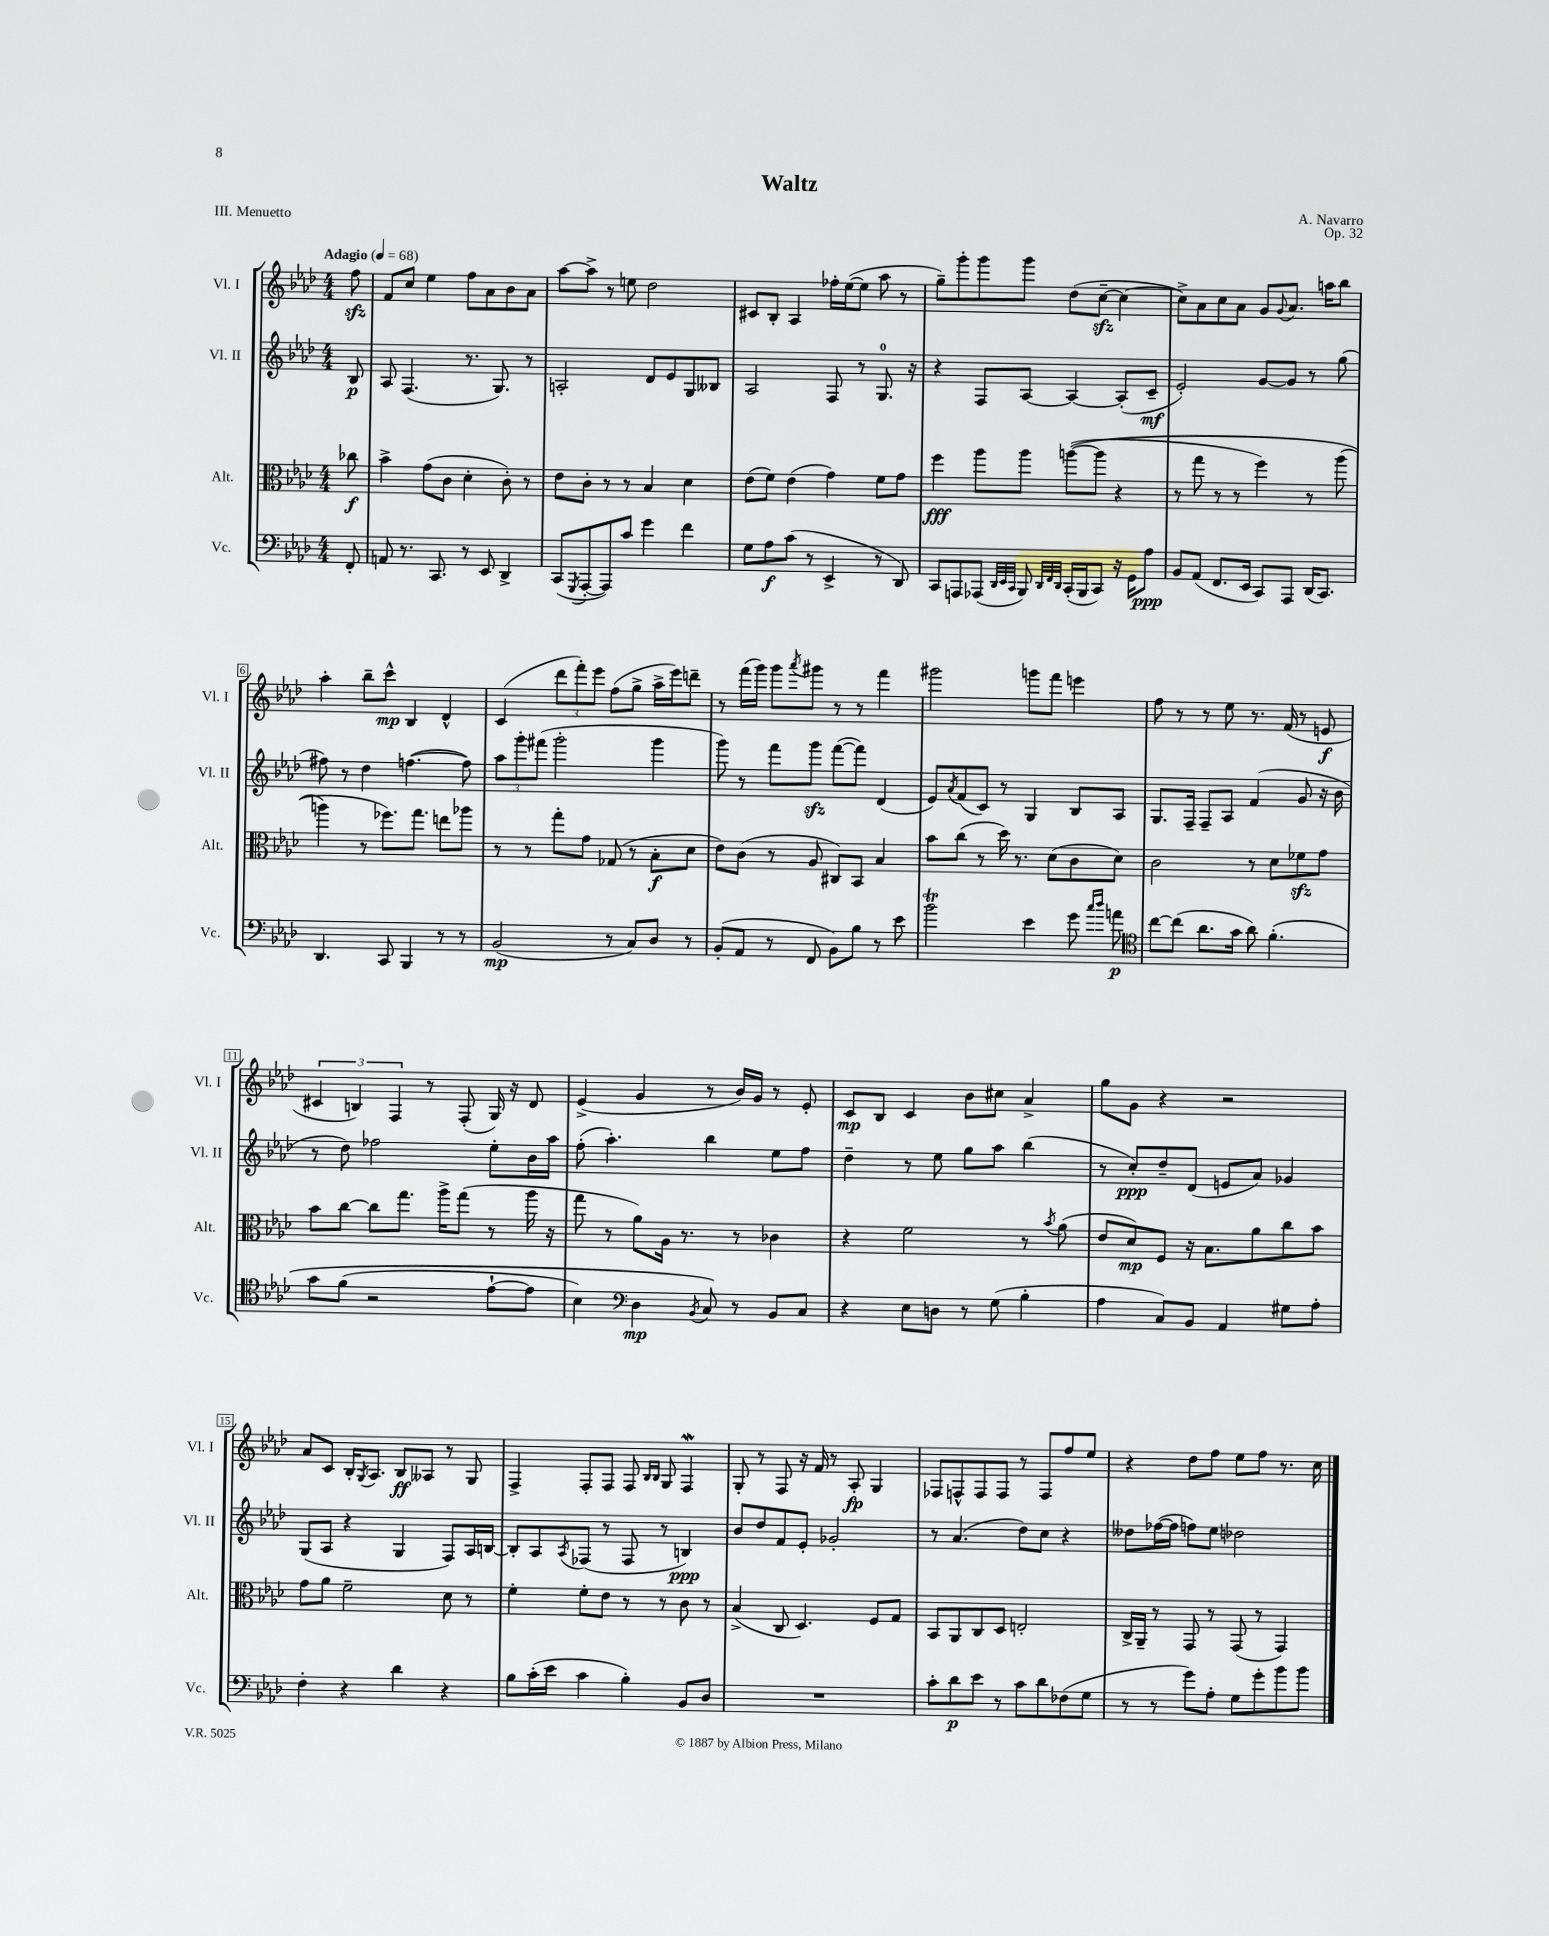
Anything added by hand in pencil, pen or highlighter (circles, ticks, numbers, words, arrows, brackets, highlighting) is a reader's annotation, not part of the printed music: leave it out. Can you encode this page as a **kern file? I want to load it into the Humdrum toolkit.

**kern	**dynam	**kern	**dynam	**kern	**dynam	**kern	**dynam
*part4	*part4	*part3	*part3	*part2	*part2	*part1	*part1
*staff4	*staff4	*staff3	*staff3	*staff2	*staff2	*staff1	*staff1
*I"Vc.	*	*I"Alt.	*	*I"Vl. II	*	*I"Vl. I	*
*I'Vc.	*	*I'Alt.	*	*I'Vl. II	*	*I'Vl. I	*
*clefF4	*	*clefC3	*	*clefG2	*	*clefG2	*
*k[b-e-a-d-]	*	*k[b-e-a-d-]	*	*k[b-e-a-d-]	*	*k[b-e-a-d-]	*
*M4/4	*	*M4/4	*	*M4/4	*	*M4/4	*
*MM68	*	*MM68	*	*MM68	*	*MM68	*
=	=	=	=	=	=	=	=
!	!	!	!	!	!	!LO:TX:a:B:t=Adagio	!
8FF'/	.	8cc-X\	f	8B-/	p	8ffzz\	.
=1	=1	=1	=1	=1	=1	=1	=1
8AAn/	.	4b-^\	.	8A-/	.	8f/L	.
8.r	.	.	.	(4.F/	.	8cc/J	.
.	.	(8g\L	.	.	.	4ee-\	.
8.CC/	.	.	.	.	.	.	.
.	.	8c\J	.	.	.	.	.
8r	.	4d-'\	.	8.r	.	8ff\L	.
8EE-/	.	.	.	.	.	8a-\	.
.	.	.	.	8.G/)	.	.	.
4DD-^/	.	8c'\)	.	.	.	8b-\	.
.	.	8r	.	8r	.	8a-\J	.
=2	=2	=2	=2	=2	=2	=2	=2
(8CC/L	.	8e-\L	.	2An'/	.	[8aa-\L	.
8qGGG/	.	.	.	.	.	.	.
[8AAA-'/	.	8c'\J	.	.	.	8aa-^\J]	.
8AAA-/])	.	8r	.	.	.	8r	.
8c/J	.	8r	.	.	.	8een\	.
4g\	.	4B-/	.	8d-/L	.	2dd-\	.
.	.	.	.	8e-/	.	.	.
4f\	.	4d-\	.	8G/	.	.	.
.	.	.	.	8B--X/J	.	.	.
=3	=3	=3	=3	=3	=3	=3	=3
8G\L	.	(8e-\L	.	2A-/	.	8c#X/L	.
8A-\	f	8f\J)	.	.	.	8B-'/J	.
(8c\J	.	(4e-\	.	.	.	4A-/	.
8r	.	.	.	.	.	.	.
4EE-^/	.	4g\)	.	8F/	.	16ff-X'\LL	.
.	.	.	.	.	.	([16ee-\J	.
.	.	.	.	8r	.	8ee-\J]	.
8r	.	8f\L	.	8.G/	.	8aa-\	.
8DD-/)	.	8g\J	.	.	.	8r	.
.	.	.	.	16r	.	.	.
=4	=4	=4	=4	=4	=4	=4	=4
8CC/L	.	4ff\	fff	4r	.	8gg~\L)	.
8AAAn/	.	.	.	.	.	8ggg'\	.
(8AAA-X/J	.	8aa-\L	.	8F/L	.	8ggg\	.
32qqDD-/LLL	.	.	.	.	.	.	.
32qqEE-/	.	.	.	.	.	.	.
32qqCC/JJJ	.	.	.	.	.	.	.
8BBB-/)	.	8aa-\J	.	[8A-/J	.	8ggg\J	.
32qqDD-/LLL	.	.	.	.	.	.	.
32qqFF/	.	.	.	.	.	.	.
32qqDD-/JJJ	.	.	.	.	.	.	.
(16CC'/LL	.	(([8aan\L	.	4A-/_	.	(8dd-\L	.
16BBB-/J	.	.	.	.	.	.	.
8CC/J)	.	8aa\J]	.	.	.	[8cczz~\J	.
16r	.	4r	.	(8A-'/L]	.	4cc\_	.
16GG\KL	.	.	.	.	.	.	.
8A-\J	ppp	.	.	8c~/J	mf	.	.
=5	=5	=5	=5	=5	=5	=5	=5
8BB-/L	.	8r	.	2e-'/)	.	8cc^\L])	.
(8AA-/J	.	8gg\	.	.	.	8a-\	.
8.FF/L	.	8r	.	.	.	8cc\	.
.	.	8r	.	.	.	8a-\J	.
16EE-/Jk	.	.	.	.	.	.	.
8CC/L)	.	4ff\)	.	[8g/L	.	8g/L	.
.	.	.	.	.	.	8qqg/	.
8AAA-/J	.	.	.	8g/J]	.	8.a-/J	.
(16DD-/KL	.	8r	.	8r	.	.	.
8.CC/J)	.	.	.	.	.	16aan\KL	.
.	.	(8aa-\	.	(8gg\	.	8bb-\J	.
!!LO:LB:g=z
=6	=6	=6	=6	=6	=6	=6	=6
4.DD-/	.	4aan\)	.	8ff#X\)	.	4aa-'\	.
.	.	.	.	8r	.	.	.
.	.	8r	.	4dd-\	.	8bb-~\L	.
8CC/	.	8.ff-X\L)	.	.	.	8ccc^^\J	mp
4BBB-/	.	.	.	([4.ffn\	.	4B-/	.
.	.	8.gg\J	.	.	.	.	.
8r	.	8een\L	.	.	.	4d-^^/	.
8r	.	8aa-X\J	.	8ff\])	.	.	.
=7	=7	=7	=7	=7	=7	=7	=7
(2BB-/	mp	8r	.	12aa-\L	.	(4c/	.
.	.	.	.	12ggg'\	.	.	.
.	.	8r	.	.	.	.	.
.	.	.	.	(12fff#X\J	.	.	.
.	.	8gg'\L	.	2ggg'\	.	12ddd-\L	.
.	.	.	.	.	.	12fff'\)	.
.	.	8g\J	.	.	.	.	.
.	.	.	.	.	.	12eee-\J	.
8r	.	(8G-X/	.	.	.	(8ff\L	.
8C/L)	.	8r	.	.	.	8gg^\J	.
8D-/J	.	8B-'\L	f	4ggg\	.	16aa-^\LL	.
.	.	.	.	.	.	16eee-\J)	.
8r	.	8d-\J	.	.	.	8dddn~\J	.
=8	=8	=8	=8	=8	=8	=8	=8
(8BB-'/L	.	8e-\L)	.	8ggg\)	.	8r	.
8AA-/J	.	(8c\J	.	8r	.	(16fff\LL	.
.	.	.	.	.	.	16ggg\JJ)	.
8r	.	8r	.	8fff\L	.	8ggg\L	.
.	.	.	.	.	.	8qaaa-/	.
8FF/	.	8A-/	.	8gggzz\J	.	8ggg#X\J	.
8BB-\L)	.	8C#X/L)	.	([8fff\L	.	8r	.
8B-\J	.	8BB-/J	.	8fff\J])	.	8r	.
8r	.	4B-/	.	(4d-/	.	4fff\	.
8e-\	.	.	.	.	.	.	.
=9	=9	=9	=9	=9	=9	=9	=9
2b-T\	.	8b-\L	.	8e-/L)	.	2ggg#X\	.
.	.	.	.	8qa-/	.	.	.
.	.	(8cc\J	.	(8f/	.	.	.
.	.	8r	.	8c/J)	.	.	.
.	.	16dd-\)	.	8r	.	.	.
.	.	8.r	.	.	.	.	.
4e-\	.	.	.	4G/	.	8gggn\L	.
.	.	(8d-\L	.	.	.	8fff\J	.
8g\	.	8c\	.	8B-/L	.	4eeen\	.
16qqcc/LL	.	.	.	.	.	.	.
16qqdd-/JJ	.	.	.	.	.	.	.
8an\	p	8d-\J)	.	8A-/J	.	.	.
=10	=10	=10	=10	=10	=10	=10	=10
*clefC4	*	*	*	*	*	*	*
[8cc\L	.	2c\	.	8.G/L	.	8ff\	.
(8cc\J]	.	.	.	.	.	8r	.
.	.	.	.	16F~/Jk	.	.	.
8.a-\L	.	.	.	8F~/L	.	8r	.
.	.	.	.	8A-/J	.	8ee-\	.
16g\Jk	.	.	.	.	.	.	.
8a-\)	.	8r	.	(4f/	.	8.r	.
(4.f'\	.	8d-\L	.	.	.	.	.
.	.	.	.	.	.	(16f/	.
.	.	8f-Xzz\	.	8g/	.	8r	.
.	.	8g\J	.	16r	.	8en/	f
.	.	.	.	16b-\	.	.	.
!!LO:LB:g=z
=11	=11	=11	=11	=11	=11	=11	=11
8g\L	.	8b-\L	.	8r	.	6c#X/	.
(8f\J	.	[8cc\J	.	8dd-\)	.	.	.
.	.	.	.	.	.	6Bn/)	.
2r	.	8cc\L]	.	2ff-X\	.	.	.
.	.	.	.	.	.	6F/	.
.	.	8.gg\J	.	.	.	.	.
.	.	.	.	.	.	8r	.
.	.	16aa-^\KL	.	.	.	.	.
.	.	(8gg\J	.	.	.	(8F'/	.
[8e-`\L	.	8r	.	8ee-'\L	.	16G/)	.
.	.	.	.	.	.	16r	.
8e-\J]	.	16aa-\	.	16b-\L	.	8d-/	.
.	.	16r	.	16aa-\JJ	.	.	.
=12	=12	=12	=12	=12	=12	=12	=12
4B-\)	.	8gg\	.	(8ff'\	.	(4e-^/	.
.	.	8r	.	4.aa-'\)	.	.	.
*clefF4	*	*	*	*	*	*	*
4D-\	mp	8a-\L)	.	.	.	4g/	.
.	.	16A-\Jk	.	.	.	.	.
.	.	8.r	.	.	.	.	.
8qBB-/	.	.	.	.	.	.	.
8C/)	.	.	.	4bb-\	.	8r	.
8r	.	8r	.	.	.	16b-/LL)	.
.	.	.	.	.	.	16g/JJ	.
8BB-/L	.	4c-X\	.	8ee-\L	.	8r	.
8C/J	.	.	.	8ff\J	.	8e-'/	.
=13	=13	=13	=13	=13	=13	=13	=13
4r	.	4r	.	4dd-~\	.	8c/L	mp
.	.	.	.	.	.	8B-/J	.
8E-\L	.	2f\	.	8r	.	4c/	.
8Dn\J	.	.	.	8ee-\	.	.	.
8r	.	.	.	8gg\L	.	8b-\L	.
(8G\	.	.	.	8aa-\J	.	8cc#X\J	.
4B-'\	.	8r	.	(4bb-\	.	4a-^/	.
.	.	8qb-/	.	.	.	.	.
.	.	(8a-\	.	.	.	.	.
=14	=14	=14	=14	=14	=14	=14	=14
4A-\	.	8e-/L	.	8r	.	8gg\L	.
.	.	8d-/)	mp	8cc'/L)	ppp	8g\J	.
8C/L)	.	8F/J	.	8dd-~/	.	4r	.
8BB-/J	.	16r	.	(8d-/J	.	.	.
.	.	8.B-\L	.	.	.	.	.
4AA-/	.	.	.	8en/L	.	2r	.
.	.	8a-\	.	8a-/J)	.	.	.
8G#X\L	.	8cc\	.	4g-X/	.	.	.
8A-'\J	.	8b-\J	.	.	.	.	.
!!LO:LB:g=z
=15	=15	=15	=15	=15	=15	=15	=15
4F'\	.	8g\L	.	(8G/L	.	8a-/L	.
.	.	8a-\J	.	8A-/J	.	8c/J	.
4r	.	2f~\	.	4r	.	16B-'/KL	.
.	.	.	.	.	.	8qG/	.
.	.	.	.	.	.	8.A-/J	.
4d-\	.	.	.	4G/	.	8B-/L	ff
.	.	.	.	.	.	8A--X/J	.
4r	.	8d-\	.	8F/L)	.	8r	.
.	.	8r	.	16A-/L	.	8G/	.
.	.	.	.	[16Bn/JJ	.	.	.
=16	=16	=16	=16	=16	=16	=16	=16
8B-\L	.	4f'\	.	8B'/L]	.	4F^/	.
(16c'\L	.	.	.	8A-/	.	.	.
16e-\JJ	.	.	.	.	.	.	.
.	.	.	.	8qA-/	.	.	.
4c\	.	8f'\L	.	(8F-X/J	.	8F'/L	.
.	.	8e-\J	.	8r	.	8F/J	.
4B-'\)	.	8r	.	8F-/	.	8F/	.
.	.	.	.	.	.	16qqB-/LL	.
.	.	.	.	.	.	16qqB-/JJ	.
.	.	8r	.	8r	.	8G/	.
8BB-/L	.	8c\	.	4Bn/)	ppp	4FW/	.
8D-/J	.	8r	.	.	.	.	.
=17	=17	=17	=17	=17	=17	=17	=17
1r	.	(4B-^/	.	8b-/L	.	8G'/	.
.	.	.	.	8dd-/	.	8r	.
.	.	8C/	.	8f/	.	8F/	.
.	.	4.D-/)	.	8e-'/J	.	16r	.
.	.	.	.	.	.	16f/	.
.	.	.	.	2g-X'/	.	8r	.
.	.	.	.	.	.	8A-'/	fp
.	.	8F/L	.	.	.	4G/	.
.	.	8G/J	.	.	.	.	.
=18	=18	=18	=18	=18	=18	=18	=18
8c'\L	.	8BB-/L	.	8r	.	8F-X/L	.
8d-\	p	8AA-/	.	(4.a-/	.	8Fn^^/	.
8e-\J	.	8C/	.	.	.	8F/	.
8r	.	8D-/J	.	.	.	8F/J	.
8c\L	.	2En'/	.	8dd-\L)	.	8r	.
8d-\	.	.	.	8cc\J	.	8F/L	.
(8F-X\	.	.	.	4r	.	8ff/	.
8G\J	.	.	.	.	.	8ee-/J	.
=19	=19	=19	=19	=19	=19	=19	=19
8r	.	16C^/LL	.	8dd--X\L	.	4r	.
.	.	16AA-~/JJ	.	.	.	.	.
8r	.	8r	.	([16ff-X\L	.	.	.
.	.	.	.	16ff-\JJ]	.	.	.
8g\L)	.	8GG/	.	8ffn\L)	.	8dd-\L	.
8A-'\J	.	8r	.	8ee-\J	.	8ff\J	.
8G\L	.	(8GG/	.	2dd-X\	.	8ee-\L	.
8g'\	.	8r	.	.	.	8ff\J	.
8b-\	.	4GG/)	.	.	.	8.r	.
8b-\J	.	.	.	.	.	.	.
.	.	.	.	.	.	16cc\	.
==	==	==	==	==	==	==	==
*-	*-	*-	*-	*-	*-	*-	*-
